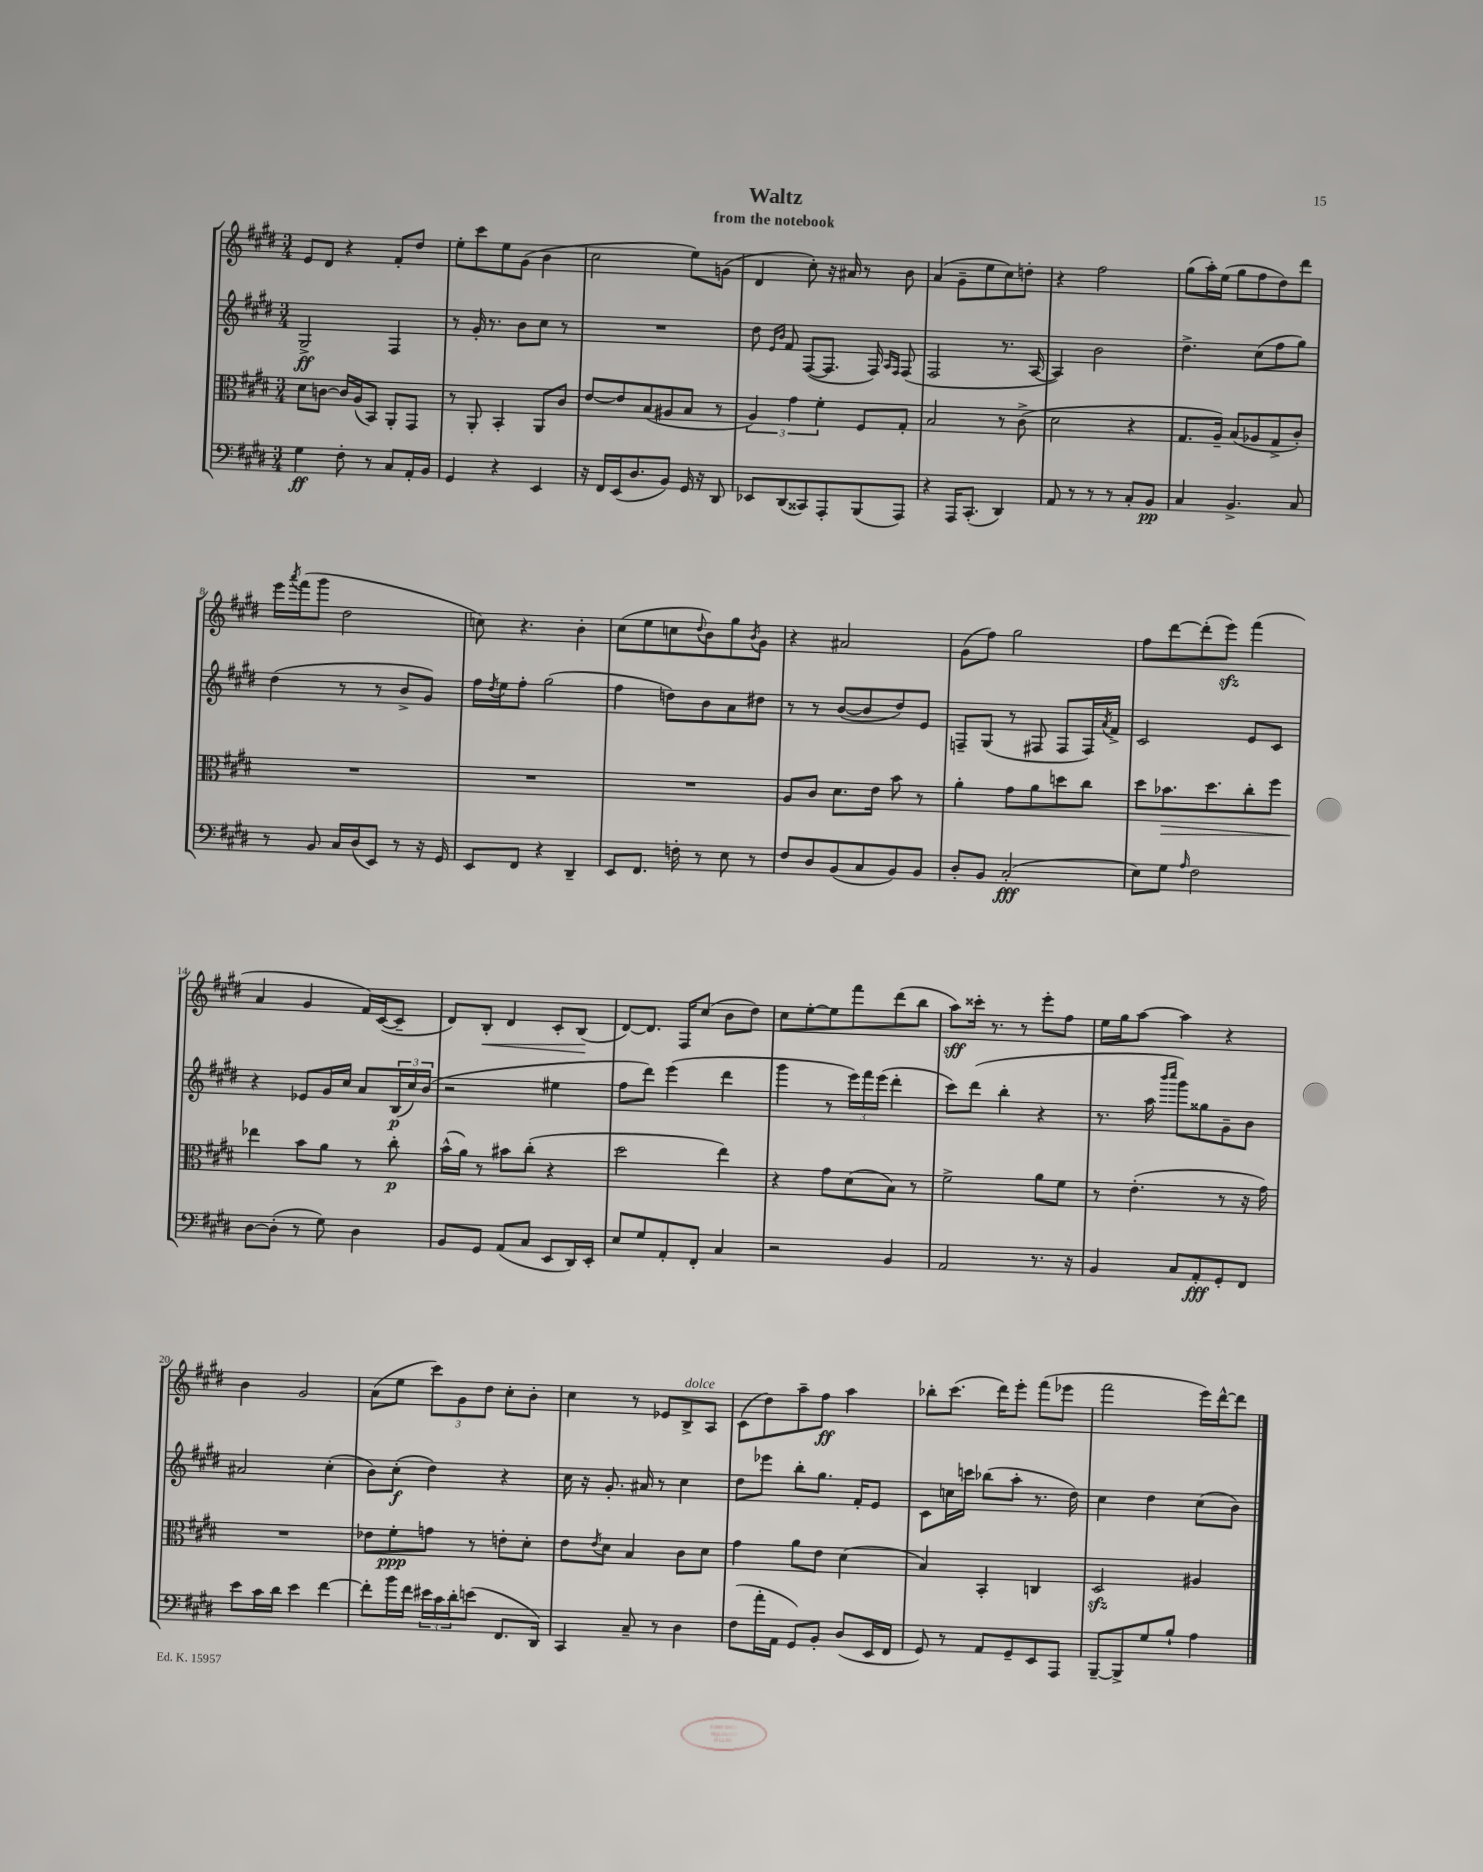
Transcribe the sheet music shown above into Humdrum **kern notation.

**kern	**dynam	**kern	**dynam	**kern	**dynam	**kern	**dynam
*part4	*part4	*part3	*part3	*part2	*part2	*part1	*part1
*staff4	*staff4	*staff3	*staff3	*staff2	*staff2	*staff1	*staff1
*clefF4	*	*clefC3	*	*clefG2	*	*clefG2	*
*k[f#c#g#d#]	*	*k[f#c#g#d#]	*	*k[f#c#g#d#]	*	*k[f#c#g#d#]	*
*M3/4	*	*M3/4	*	*M3/4	*	*M3/4	*
=1	=1	=1	=1	=1	=1	=1	=1
4G#\	ff	8d#\L	.	2G#^/	ff	8e/L	.
.	.	[8cn\J	.	.	.	8d#/J	.
8F#'\	.	16c/LL]	.	.	.	4r	.
.	.	(16A/J	.	.	.	.	.
8r	.	8BB/J)	.	.	.	.	.
8C#/L	.	8AA'/L	.	4F#/	.	8f#'/L	.
16AA'/L	.	8GG#/J	.	.	.	8dd#/J	.
16BB/JJ	.	.	.	.	.	.	.
=2	=2	=2	=2	=2	=2	=2	=2
4GG#/	.	8r	.	8r	.	8ee'\L	.
.	.	8AA'/	.	16g#'/	.	8ccc#\	.
.	.	.	.	8.r	.	.	.
4r	.	4BB'/	.	.	.	8ee\	.
.	.	.	.	8b\L	.	(8g#\J	.
4EE/	.	8AA/L	.	8cc#\J	.	4b\	.
.	.	8c#/J	.	8r	.	.	.
=3	=3	=3	=3	=3	=3	=3	=3
16r	.	[8e/L	.	2.r	.	2cc#\	.
16FF#/LL	.	.	.	.	.	.	.
(16EE/J	.	8e/]	.	.	.	.	.
8.D#/	.	.	.	.	.	.	.
.	.	(8B/	.	.	.	.	.
8BB/J)	.	8A#X/	.	.	.	.	.
16GG#/	.	8B/J	.	.	.	8ee\L)	.
16r	.	.	.	.	.	.	.
8DD#/	.	8r	.	.	.	(8gn\J	.
=4	=4	=4	=4	=4	=4	=4	=4
8EE-X/L	.	6A/)	.	8dd#\	.	4d#/	.
.	.	.	.	16qqe/LL	.	.	.
.	.	.	.	16qqb/JJ	.	.	.
(8DD#/	.	.	.	8f#/	.	.	.
.	.	6g#\	.	.	.	.	.
8CC##X/)	.	.	.	([8F#/L	.	8cc#'\)	.
.	.	6f#'\	.	.	.	.	.
8AAA'/	.	.	.	8.F#/J]	.	16r	.
.	.	.	.	.	.	16a#X/	.
(8BBB/	.	8F#/L	.	.	.	8r	.
.	.	.	.	16F#/)	.	.	.
.	.	.	.	16qqA/LL	.	.	.
.	.	.	.	16qqF#/JJ	.	.	.
8AAA/J)	.	8G#'/J	.	(8F#/	.	8b\	.
=5	=5	=5	=5	=5	=5	=5	=5
4r	.	2B/	.	2F#/	.	(4a/	.
16AAA/KL	.	.	.	.	.	8g#~\L	.
(8.CC#'/J	.	.	.	.	.	.	.
.	.	.	.	.	.	8ee\	.
4DD#/)	.	8r	.	8.r	.	8cc#\)	.
.	.	(8c#^\	.	.	.	8ddn'\J	.
.	.	.	.	[16A/	.	.	.
=6	=6	=6	=6	=6	=6	=6	=6
8AA/	.	2d#\	.	4A/])	.	4r	.
8r	.	.	.	.	.	.	.
8r	.	.	.	2b\	.	2ff#\	.
8r	.	.	.	.	.	.	.
8C#'/L	.	4r	.	.	.	.	.
8BB/J	pp	.	.	.	.	.	.
=7	=7	=7	=7	=7	=7	=7	=7
4C#/	.	8.G#/L	.	4.dd#^\	.	(8gg#\L	.
.	.	.	.	.	.	16aa'\L)	.
.	.	16A~/Jk)	.	.	.	(16ee\JJ	.
4.BB^/	.	(8B/L	.	.	.	8gg#\L	.
.	.	8A-X/	.	(8cc#\L	.	8ff#\	.
.	.	8G#^/	.	8ff#\	.	8dd#\)	.
8C#/	.	8c#'/J)	.	8gg#\J)	.	8ddd#\J	.
!!LO:LB:g=z
=8	=8	=8	=8	=8	=8	=8	=8
8r	.	2.r	.	(4dd#\	.	16eee\LL	.
.	.	.	.	.	.	8qaaa/	.
.	.	.	.	.	.	(16fff#\J	.
8BB/	.	.	.	.	.	8ggg#\J	.
16C#/LL	.	.	.	8r	.	2dd#\	.
(16D#/J	.	.	.	.	.	.	.
8EE/J)	.	.	.	8r	.	.	.
8r	.	.	.	8b^/L	.	.	.
16r	.	.	.	8g#/J)	.	.	.
16GG#/	.	.	.	.	.	.	.
=9	=9	=9	=9	=9	=9	=9	=9
8EE/L	.	2.r	.	16ff#\LL	.	8ccn\)	.
.	.	.	.	8qdd#/	.	.	.
.	.	.	.	16ee\J	.	.	.
8FF#/J	.	.	.	8ff#'\J	.	4.r	.
4r	.	.	.	(2gg#\	.	.	.
4DD#~/	.	.	.	.	.	4b'\	.
=10	=10	=10	=10	=10	=10	=10	=10
8EE/L	.	2.r	.	4ff#\	.	(8cc#\L	.
8.FF#/J	.	.	.	.	.	8ee\	.
.	.	.	.	8ddn\L)	.	8ccn\	.
16Fn'\	.	.	.	.	.	.	.
.	.	.	.	.	.	8qqdd#/	.
8r	.	.	.	8b\	.	8b\)	.
8E\	.	.	.	8a\	.	8gg#\	.
.	.	.	.	.	.	8qb/	.
8r	.	.	.	8dd#X\J	.	8g#\J	.
=11	=11	=11	=11	=11	=11	=11	=11
8F#/L	.	8A/L	.	8r	.	4r	.
8D#/	.	8c#/J	.	8r	.	.	.
(8BB/	.	8.d#\L	.	([8b/L	.	2a#X/	.
8C#/	.	.	.	8b/]	.	.	.
.	.	16e\Jk	.	.	.	.	.
8BB/)	.	8b\	.	8dd#/)	.	.	.
8BB/J	.	8r	.	8e/J	.	.	.
=12	=12	=12	=12	=12	=12	=12	=12
8D#'/L	.	4a'\	.	8Fn~/L	.	(8g#\L	.
8BB/J	.	.	.	(8G#/J	.	8ff#\J)	.
(2C#'/	fff	8g#\L	.	8r	.	2gg#\	.
.	.	8a\	.	8F#X/	.	.	.
.	.	8ddn\	.	8F#/L	.	.	.
.	.	8cc#\J	.	16F#/L)	.	.	.
.	.	.	.	8qa/	.	.	.
.	.	.	.	16f#^/JJ	.	.	.
=13	=13	=13	=13	=13	=13	=13	=13
8E\L)	.	8dd#\L	.	2c#/	.	8ff#\L	.
!	!	!	!LO:HP:b	!	!	!	!
8G#\J	.	8.b-X\	>	.	.	[8ddd#\	.
16qqA/	.	.	.	.	.	.	.
2F#\	.	.	.	.	.	(8ddd#'\]	.
.	.	8.dd#\	.	.	.	.	.
.	.	.	.	.	.	8eeezz\J)	.
.	.	8cc#'\	.	8e/L	.	(4fff#\	.
.	.	8ff#\J	.	8c#/J	.	.	.
!!LO:LB:g=z
=14	=14	=14	=14	=14	=14	=14	=14
[8D#\L	.	4ee-X\	.	4r	.	4a/	.
(8D#'\J]	.	.	.	.	.	.	.
8r	.	8b\L	]	8e-X/L	.	4g#/	.
8G#\)	.	8a\J	.	16g#/L	.	.	.
.	.	.	.	16cc#/JJ	.	.	.
4D#\	.	8r	.	8a/L	.	16f#/LL)	.
.	.	.	.	.	.	([16c#/J	.
.	.	8cc#'\	p	(24B/L	p	8c#~/J]	.
.	.	.	.	24cc#/)	.	.	.
.	.	.	.	(24b/JJ	.	.	.
=15	=15	=15	=15	=15	=15	=15	=15
8BB/L	.	(16b^^\LL	.	2r	.	8d#/L)	.
.	.	16a\JJ)	.	.	.	.	.
!	!	!	!	!	!	!	!LO:HP:b
8GG#/J	.	8r	.	.	.	8B'/J	<
(8AA/L	.	8b#X\L	.	.	.	4d#/	.
8C#/J	.	(8cc#'\J	.	.	.	.	.
8EE/L	.	4r	.	4ee#X\	.	8c#'/L	.
16DD#/L)	.	.	.	.	.	(8B/J	.
16EE'/JJ	.	.	.	.	.	.	.
.	.	.	.	.	.	.	[
=16	=16	=16	=16	=16	=16	=16	=16
8E/L	.	2dd#\	.	8ff#\L	.	[8d#/L)	.
8G#/	.	.	.	8ddd#\J)	.	8.d#/J]	.
8AA'/	.	.	.	(4eee\	.	.	.
.	.	.	.	.	.	16F#/KL	.
8FF#'/J	.	.	.	.	.	(8cc#/J	.
4C#/	.	4ee\)	.	4ddd#\	.	8b\L	.
.	.	.	.	.	.	8dd#\J)	.
=17	=17	=17	=17	=17	=17	=17	=17
2r	.	4r	.	4ggg#\	.	8cc#\L	.
.	.	.	.	.	.	[8ee'\	.
.	.	8g#\L	.	8r	.	8ee\]	.
.	.	(8d#\	.	24eee\LL)	.	8fff#\	.
.	.	.	.	24fff#\	.	.	.
.	.	.	.	(24eee\JJ	.	.	.
4BB/	.	8B\J)	.	4ddd#'\	.	(8ddd#\	.
.	.	8r	.	.	.	8bb\J	.
=18	=18	=18	=18	=18	=18	=18	=18
2AA/	.	2f#^\	.	8ccc#\L)	.	8aa\L)	sff
.	.	.	.	(8ddd#\J	.	16ccc##X'\Jk	.
.	.	.	.	.	.	8.r	.
.	.	.	.	4bb'\	.	.	.
.	.	.	.	.	.	8r	.
8.r	.	8a\L	.	4r	.	8eee'\L	.
.	.	8f#\J	.	.	.	8ff#\J	.
16r	.	.	.	.	.	.	.
=19	=19	=19	=19	=19	=19	=19	=19
4BB/	.	8r	.	8.r	.	16ee\LL	.
.	.	.	.	.	.	16gg#\J	.
.	.	(4.e'\	.	.	.	[8aa\J	.
.	.	.	.	16aa\	.	.	.
.	.	.	.	16qqbbb/LL	.	.	.
.	.	.	.	16qqcccc#/JJ	.	.	.
8C#/L	.	.	.	8ggg#\L)	.	4aa\]	.
8AA'/	fff	.	.	8gg##X\	.	.	.
8GG#'/	.	8r	.	8g#~\	.	4r	.
8FF#/J	.	16r	.	8b\J	.	.	.
.	.	16g#\)	.	.	.	.	.
!!LO:LB:g=z
=20	=20	=20	=20	=20	=20	=20	=20
8e\L	.	2.r	.	2a#X/	.	4b\	.
16c#\L	.	.	.	.	.	.	.
16d#\JJ	.	.	.	.	.	.	.
4e\	.	.	.	.	.	2g#/	.
[4f#\	.	.	.	(4cc#'\	.	.	.
=21	=21	=21	=21	=21	=21	=21	=21
8f#'\L]	.	8e-X\L	.	8b\L)	.	(8a\L	.
16b\L	.	8f#'\	ppp	(8cc#'\J	f	8ee\J	.
16f#\JJ	.	.	.	.	.	.	.
24e#X\LL	.	8gn\J	.	4dd#\)	.	12ccc#\L)	.
24c#\	.	.	.	.	.	.	.
24d#'\J	.	.	.	.	.	12g#\	.
(8en\J	.	8r	.	.	.	.	.
.	.	.	.	.	.	12dd#\J	.
8.FF#/L	.	8en'\L	.	4r	.	8cc#'\L	.
.	.	8d#'\J	.	.	.	8b'\J	.
16DD#/Jk)	.	.	.	.	.	.	.
=22	=22	=22	=22	=22	=22	=22	=22
4CC#/	.	8e\L	.	16cc#\	.	4cc#\	.
.	.	.	.	16r	.	.	.
.	.	8qe/	.	.	.	.	.
.	.	8d#\J	.	8.g#'/	.	.	.
8C#~/	.	4B/	.	.	.	8r	.
.	.	.	.	16a#X/	.	.	.
8r	.	.	.	8r	.	8e-X/L	.
!	!	!	!	!	!	!LO:TX:a:i:t=dolce	!
4D#\	.	8c#\L	.	4cc#\	.	8B^/	.
.	.	8d#\J	.	.	.	8A/J	.
=23	=23	=23	=23	=23	=23	=23	=23
(8F#\L	.	4g#\	.	8dd#\L	.	(8c#\L	.
16a'\L	.	.	.	8eee-X\J	.	8dd#\)	.
16AA\JJ	.	.	.	.	.	.	.
8GG#/L)	.	8a\L	.	8bb'\L	.	8aa~\	.
8BB'/J	.	8e\J	.	8.gg#\J	.	8ff#\J	ff
(8D#/L	.	(4d#\	.	.	.	4aa\	.
.	.	.	.	16f#'/KL	.	.	.
16EE/L	.	.	.	8e/J	.	.	.
16FF#/JJ	.	.	.	.	.	.	.
=24	=24	=24	=24	=24	=24	=24	=24
8GG#/)	.	4B/)	.	8c#\L	.	8bb-X'\L	.
8r	.	.	.	16ccn\L	.	(8.ccc#\J	.
.	.	.	.	16cccn\JJ	.	.	.
8AA/L	.	4BB'/	.	(8bb-X\L	.	.	.
.	.	.	.	.	.	16ddd#\KL)	.
8GG#~/	.	.	.	8aa'\J	.	8eee'\J	.
8EE/	.	4Cn/	.	8.r	.	(8fff#\L	.
8AAA/J	.	.	.	.	.	8eee-X\J	.
.	.	.	.	16dd#\)	.	.	.
=25	=25	=25	=25	=25	=25	=25	=25
[8BBB~/L	.	2D#zz/	.	4cc#\	.	2fff#\	.
8BBB^/]	.	.	.	.	.	.	.
8G#/	.	.	.	4dd#\	.	.	.
8B`/J	.	.	.	.	.	.	.
4A\	.	4A#X/	.	(8cc#\L	.	16eee\LL)	.
.	.	.	.	.	.	[16ddd#^^\J	.
.	.	.	.	8b\J)	.	8ddd#\J]	.
==	==	==	==	==	==	==	==
*-	*-	*-	*-	*-	*-	*-	*-
